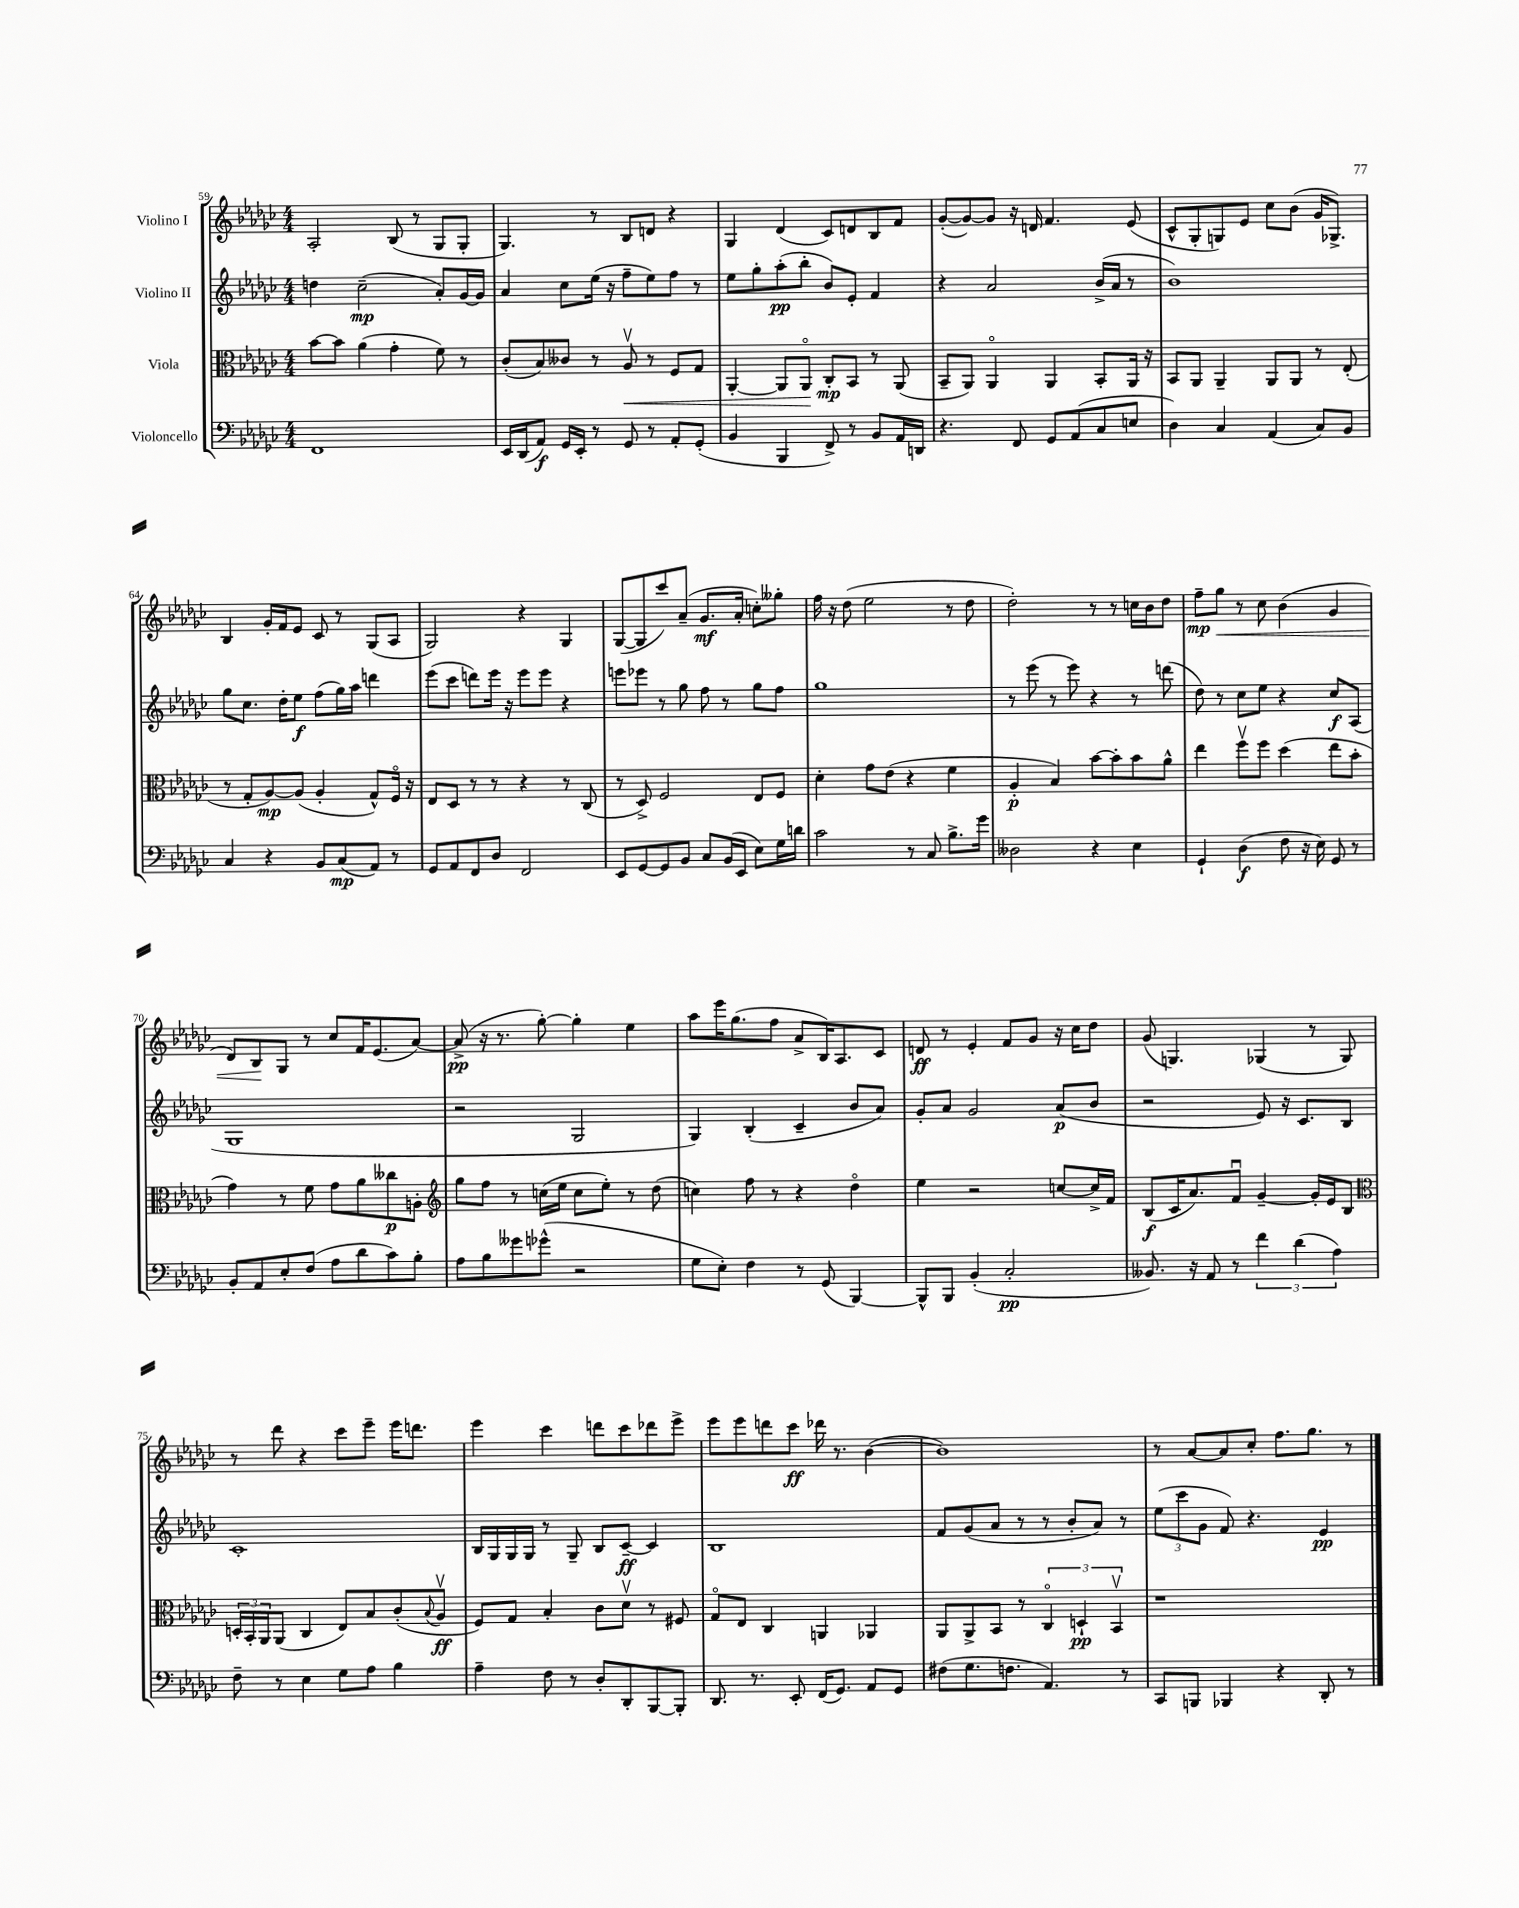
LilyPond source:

<<
\new StaffGroup <<
\new Staff = "s0" \with { instrumentName = "Violino I" } {
    \clef treble \key ges \major \numericTimeSignature \time 4/4
    aes2-. bes8( r8 ges8 ges8-. |
    ges4.) r8 bes8 d'8 r4 |
    ges4 des'4( ces'8) d'8 bes8 f'8 |
    ges'8~-.( ges'8~) ges'8 r16 d'16 f'4. ees'8( |
    ces'8-^ ges8-. g8) ees'8 ces''8 bes'8( ges'16 ges8.->) |
    bes4 ges'16-. f'16 ees'8 ces'8 r8 ges8( aes8 |
    ges2) r4 ges4 |
    ges8~( ges8 ces'''8) aes'8--( ges'8.\mf aes'16-. c''8-.) geses''8-. |
    f''16 r16 des''8( ees''2 r8 des''8 |
    des''2-.) r8 r8 c''16 bes'16 des''8 |
    f''8--\mp ges''8\< r8 ces''8 bes'4( ges'4 |
    des'8) bes8\! ges8 r8 ces''8 f'16 ees'8.( aes'8~) |
    aes'8->\pp( r16 r8. ges''8~-.) ges''4-. ees''4 |
    aes''8 ees'''16 ges''8.( f''8 aes'8-> bes16) aes8. ces'8 |
    d'8\ff r8 ees'4-. f'8 ges'8 r16 ces''16 des''8 |
    ges'8( g4.) ges4( r8 ges8) |
    r8 des'''8 r4 ces'''8 ees'''8-- ees'''16 d'''8. |
    ees'''4 ces'''4 d'''8 ces'''8 des'''8 ees'''8-> |
    ees'''8 ees'''8 d'''8 ces'''8\ff des'''16 r8. bes'4~( |
    bes'1) |
    r8 aes'8~ aes'8 ces''8-. f''8. ges''8. r8 \bar "|." |
}
\new Staff = "s1" \with { instrumentName = "Violino II" } {
    \clef treble \key ges \major \numericTimeSignature \time 4/4
    d''4 ces''2--\mp( aes'8-.) ges'16~ ges'16 |
    aes'4 ces''8 ees''16( r16 f''8-- ees''8) f''8 r8 |
    ees''8 ges''8-. aes''8-.\pp( bes''8-. bes'8) ees'8-. f'4 |
    r4 aes'2 bes'16->( aes'16 r8 |
    bes'1) |
    ges''8 ces''8. des''16-. ees''8\f f''8( ges''16) aes''16 d'''4 |
    ees'''8( ces'''8 d'''8) ees'''16 r16 ees'''8 ees'''8 r4 |
    e'''8 ees'''8 r8 ges''8 f''8 r8 ges''8 f''8 |
    ges''1 |
    r8 ees'''8( r8 ees'''8) r4 r8 d'''8( |
    des''8) r8 ces''8 ees''8 r4 ces''8\f aes8( |
    ges1 |
    r2 ges2 |
    ges4) bes4-.( ces'4-- bes'8 aes'8) |
    ges'8-. aes'8 ges'2 aes'8\p( bes'8 |
    r2 ees'8) r16 ces'8. bes8 |
    ces'1-. |
    bes16 ges16 ges16 ges16 r8 ges8-- bes8 ces'8~--\ff ces'4 |
    bes1 |
    f'8 ges'8( aes'8 r8 r8 bes'8-. aes'8) r8 |
    \tuplet 3/2 { ees''8( ces'''8 ges'8 } f'8) r4. ees'4\pp \bar "|." |
}
\new Staff = "s2" \with { instrumentName = "Viola" } {
    \clef alto \key ges \major \numericTimeSignature \time 4/4
    bes'8~ bes'8 aes'4( ges'4-. f'8) r8 |
    ces'8-.( bes8) ceses'8 r8 aes8\upbow\< r8 f8 ges8 |
    aes,4~-. aes,8 aes,8\flageolet\! ces8-.\mp bes,8 r8 aes,8( |
    bes,8-- aes,8) aes,4\flageolet aes,4 bes,8-. aes,16 r16 |
    bes,8 aes,8 aes,4-- aes,8 aes,8 r8 ees8-.( |
    r8 ges8-. aes8~\mp) aes8( aes4-. ges8-^) f16\flageolet r16 |
    ees8 des8 r8 r8 r4 r8 ces8( |
    r8 des8->) f2 ees8 f8 |
    des'4-. ges'8 ees'8( r4 f'4 |
    aes4-.\p bes4) bes'8~ bes'8-. bes'8 aes'8-^ |
    ees''4 f''8\upbow f''8 des''4( ees''8 bes'8-. |
    ges'4) r8 f'8 ges'8 aes'8 ceses''8\p a8-. |
    \clef treble ges''8 f''8 r8 c''16( ees''16 c''8 ees''8-.) r8 des''8( |
    c''4) f''8 r8 r4 des''4\flageolet |
    ees''4 r2 c''8~ c''16-> f'16 |
    bes8\f( ces'16 aes'8.) f'8\downbow ges'4~-- ges'16-. ees'16 bes8 |
    \clef alto \tuplet 3/2 { d16-. bes,16-. aes,16 } aes,8( ces4 ees8) bes8 ces'8-.( \appoggiatura { bes8 } aes8\upbow\ff |
    f8) ges8 bes4-. ces'8 des'8\upbow r8 fis8 |
    ges8\flageolet ees8 ces4 a,4 aes,4 |
    aes,8 aes,8-> bes,8 r8 \tuplet 3/2 { ces4\flageolet d4-!\pp bes,4\upbow } |
    r1 \bar "|." |
}
\new Staff = "s3" \with { instrumentName = "Violoncello" } {
    \clef bass \key ges \major \numericTimeSignature \time 4/4
    f,1 |
    ees,16 des,16( aes,8\f) ges,16 ees,16-. r8 ges,8 r8 aes,8-. ges,8-.( |
    bes,4 bes,,4 f,8->) r8 bes,8 aes,16 d,16 |
    r4. f,8 ges,8 aes,8( ces8 e8 |
    des4) ces4 aes,4( ces8) bes,8 |
    ces4 r4 bes,8 ces8\mp( aes,8) r8 |
    ges,8 aes,8 f,8 des8 f,2 |
    ees,8 ges,8~ ges,8 bes,8 ces8 bes,16( ees,16 ees8) ges16 d'16 |
    ces'2 r8 ces8 bes8.-> ges'16 |
    deses2 r4 ees4 |
    ges,4-! des4\f( f8 r16 ees16) ges,8 r8 |
    bes,8-. aes,8 ees8-. f8( aes8 des'8 ces'8) bes8-. |
    aes8 bes8 geses'8 ges'8-^( r2 |
    ges8 ees8-.) f4 r8 ges,8( bes,,4~) |
    bes,,8-^ bes,,8 bes,4-.( ces2-.\pp |
    beses,8.) r16 aes,8 r8 \tuplet 3/2 { f'4 des'4( aes4) } |
    f8-- r8 ees4 ges8 aes8 bes4 |
    aes4-- f8 r8 des8-. des,8-. bes,,8~ bes,,8-. |
    des,8. r8. ees,8-. f,16( ges,8.) aes,8 ges,8 |
    fis8( ges8. f8. aes,4.) r8 |
    ces,8 b,,8 bes,,4 r4 des,8-. r8 \bar "|." |
}
>>
>>
\layout { \context { \Score currentBarNumber = #59 } }
